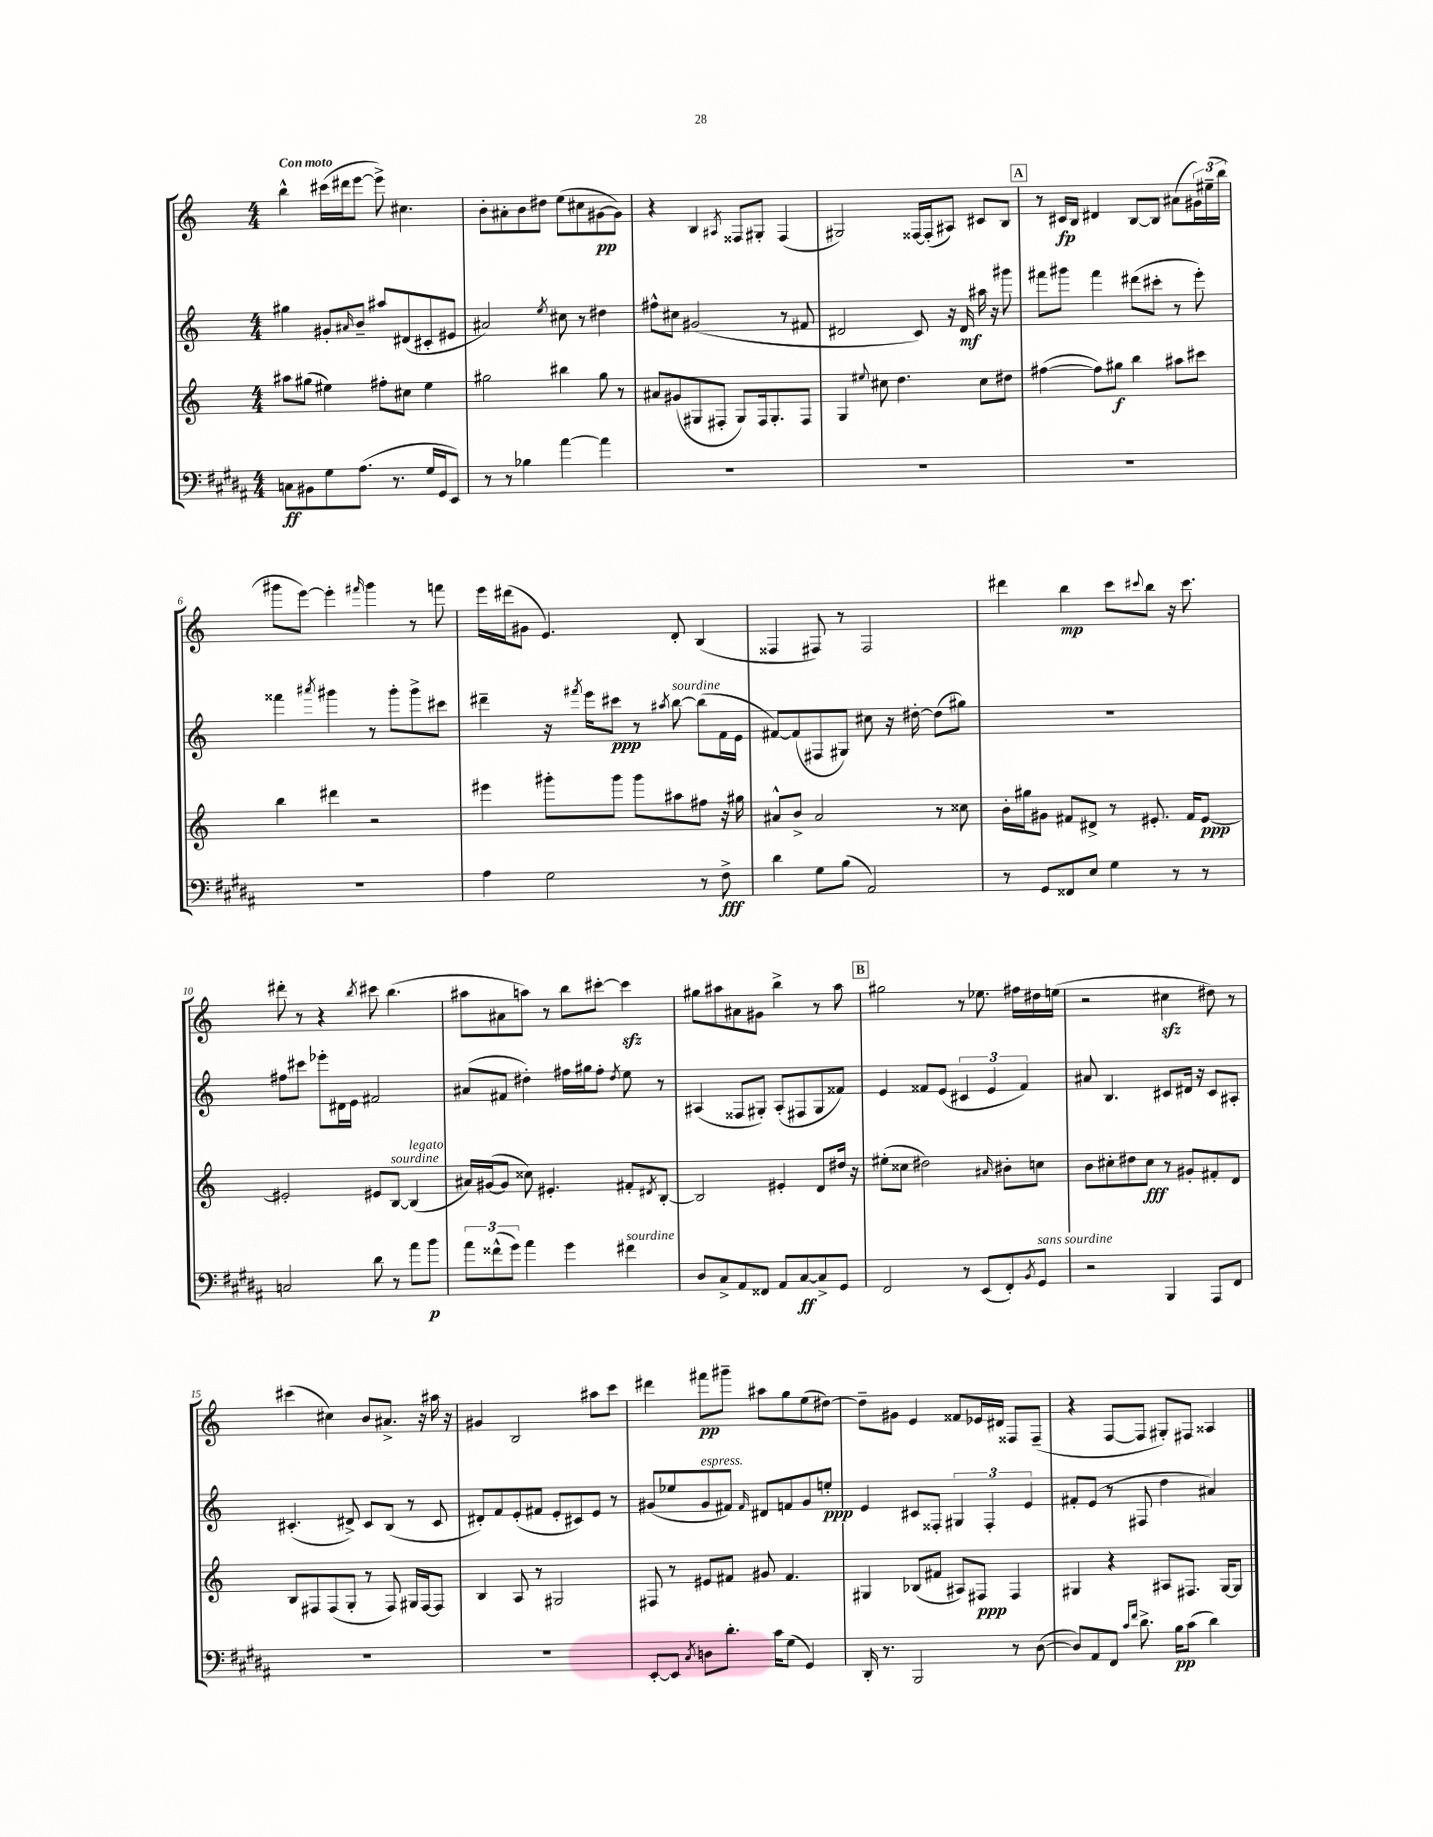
<<
\new StaffGroup <<
\new Staff = "s0" {
    \clef treble \key c \major \numericTimeSignature \time 4/4 \tempo "Con moto"
    b''4-^ cis'''16( dis'''16 e'''8~ e'''8->) cis''4. |
    b'8-. ais'8-. b'8 dis''8 e''8( cis''8 gis'8~\pp gis'8) |
    r4 b4 \acciaccatura { ais8 } fisis8 gis8-. fisis4( |
    gis2) fisis16~ fisis16-.( ais8) cis'8 b8 |
    \mark \markup { \box "A" } r8 cis'16\fp b16 dis'4 b8~ b8 ais'8( \tuplet 3/2 { gis'16) eis''16--( b''16 } |
    gis'''8 e'''8~) e'''4-. \grace { fis'''16 } gis'''4 r8 f'''8 |
    e'''16 dis'''16( gis'8 e'4.) d'8-. b4( |
    fisis4 fis8) r8 fis2 |
    dis'''4 b''4\mp c'''8 \appoggiatura { cis'''8 } b''8 r16 cis'''8. |
    dis'''8-. r8 r4 \acciaccatura { b''8 } cis'''8 b''4.( |
    ais''8 ais'8 a''8) r8 b''8 cis'''8~-. cis'''4\sfz |
    gis''8 ais''8 ais'8 gis'8 b''4-> r8 ais''8 |
    \mark \markup { \box "B" } gis''2 r8 ees''8. fis''16 dis''16 e''16( |
    r2 cis''4\sfz dis''8) r8 |
    cis'''4( cis''4) b'8 ais'8.-> r16 ais''16 r16 |
    gis'4 b2 ais''8 c'''8 |
    dis'''4 fis'''8\pp gis'''8-- ais''8 g''8 e''8( dis''8~) |
    dis''8-- gis'8 e'4 fisis'8 ees'16 dis'16 fisis8 fisis8--( |
    r4 f8~ f8 gis8-.) fis8 aisis4 \bar "|." |
}
\new Staff = "s1" {
    \clef treble \key c \major \numericTimeSignature \time 4/4
    gis''4 gis'8-. \grace { ais'16 } b'8-- ais''8 dis'8( cis'8-. eis'8 |
    ais'2) \acciaccatura { e''8 } cis''8 r8 dis''4 |
    fis''8-^ cis''8 gis'2( r8 fis'8 |
    dis'2 c'8) r16 dis'16\mf ais''16 r16 gis'''8 |
    \mark \markup { \box "A" } fis'''8 gis'''8 fis'''4 dis'''8( cis'''8-. r8 e'''8-.) |
    fisis'''4 \acciaccatura { ais'''8 } gis'''4 r8 gis'''8-. gis'''8-> cis'''8 |
    dis'''4-- r16 \acciaccatura { fis'''8 } e'''16 cis'''8\ppp r8 \acciaccatura { ais''8 } b''8~^\markup { \italic "sourdine" } b''8( f'16 e'16 |
    fis'8~) fis'8( fis8 gis8) cis''8 r16 dis''16~-. dis''8( gis''8) |
    R1 |
    fis''8 cis'''8 ees'''8-. dis'16 e'16 fis'2 |
    ais'8( fis'8 dis''4-.) fis''16 gis''16 fis''8-. \acciaccatura { dis''8 } e''8 r8 |
    ais4( fisis8 gis8-.) ais8-.( fis8 gis8 fisis'8) |
    \mark \markup { \box "B" } e'4 fisis'8 e'8( \tuplet 3/2 { cis'4 e'4 fisis'4) } |
    ais'8 b4. cis'8 dis'16 r16 cis'8 ais8-. |
    cis'4.-.( dis'8->) cis'8 b8( r8 cis'8 |
    dis'8-.) f'8 e'8-.( fis'8 e'8-. cis'8) e'8 r8 |
    gis'8( ees''8 gis'8^\markup { \italic "espress." } fis'8) \grace { fis'16 } dis'8 f'8 gis'8 e''8-.\ppp |
    e'4 cis'8 fisis8-. \tuplet 3/2 { gis4 fisis4-. e'4 } |
    fis'8-. e'8( r8 fis8 d''4 ais'4) \bar "|." |
}
\new Staff = "s2" {
    \clef treble \key c \major \numericTimeSignature \time 4/4
    ais''8 gis''8( eis''4) fis''8-. cis''8 eis''4 |
    gis''2 bis''4 gis''8 r8 |
    ais'8 gis'8( gis8 fis8-. gis8) fis16 gis8.-. fis8 |
    g4 \appoggiatura { eis''8 } cis''8 d''4. cis''8 dis''8 |
    \mark \markup { \box "A" } fis''4~( fis''8) gis''8\f b''4 ais''8 cis'''8 |
    b''4 dis'''4 r2 |
    eis'''4 gis'''8-. gis'''8 gis'''8 ais''8 fis''8 r16 gis''16 |
    ais'8-^ b'8-> ais'2 r8 cisis''8 |
    b'16-. gis''16 gis'8 fis'8 dis'8-> r8 eis'8.-. fis'16 eis'8~\ppp |
    eis'2-. eis'8 b8~^\markup { \italic "sourdine" } b4^\markup { \italic "legato" }( |
    ais'16) gis'16~( gis'8 cisis''8) eis'4.-. fis'8-. \acciaccatura { dis'8 } b8~-. |
    b2 eis'4-. d'8 dis''16 r16 |
    \mark \markup { \box "B" } eis''8-.( cisis''8 dis''2) \grace { ais'16 } bis'8-. c''8 |
    b'8 cis''8-. dis''8 cis''8\fff r8 gis'8-. fis'8-. d'8 |
    b8 fis8 fis8( g8-. r8 fis8) gis16 fis16~ fis8 |
    b4 a8 r8 gis2 |
    fis8 r8 eis'8 fis'8 gis'8 fis'4. |
    gis4 bes8( fis'8 ais8) fis8\ppp fis4 |
    gis4 r4 ais8 fis8. gis16~ gis8 \bar "|." |
}
\new Staff = "s3" {
    \clef bass \key b \major \numericTimeSignature \time 4/4
    c8\ff bis,8 gis8 ais8.( r8. gis16 gis,16 e,8) |
    r8 r8 bes4 ais'4~ ais'4 |
    R1 |
    R1 |
    \mark \markup { \box "A" } R1 |
    R1 |
    ais4 gis2 r8 fis8->\fff |
    dis'4 gis8 b8( ais,2) |
    r8 gis,8 fisis,8 e8 gis4 r8 r8 |
    c2 dis'8 r8 ais'8 b'8\p |
    \tuplet 3/2 { ais'8 fisis'8-^( gis'8) } ais'4 gis'4 fis'4^\markup { \italic "sourdine" } |
    dis8 cis8-> ais,8 fisis,8 ais,8 cis8~\ff cis8-> gis,8 |
    \mark \markup { \box "B" } fis,2 r8 e,8( fis,8-.) \acciaccatura { b,8 } gis,8^\markup { \italic "sans sourdine" } |
    r2 b,,4 ais,,8 fis,8 |
    R1 |
    R1 |
    e,8~-. e,8 \acciaccatura { cis8 } d8 dis'8.-. cis'16 gis8( gis,4) |
    dis,16-. r8. b,,2 r8 dis8~( |
    dis8) ais,8 fis,8 \grace { cis'16 fis'16 } dis'8.-> b16\pp cis'8( dis'4) \bar "|." |
}
>>
>>
